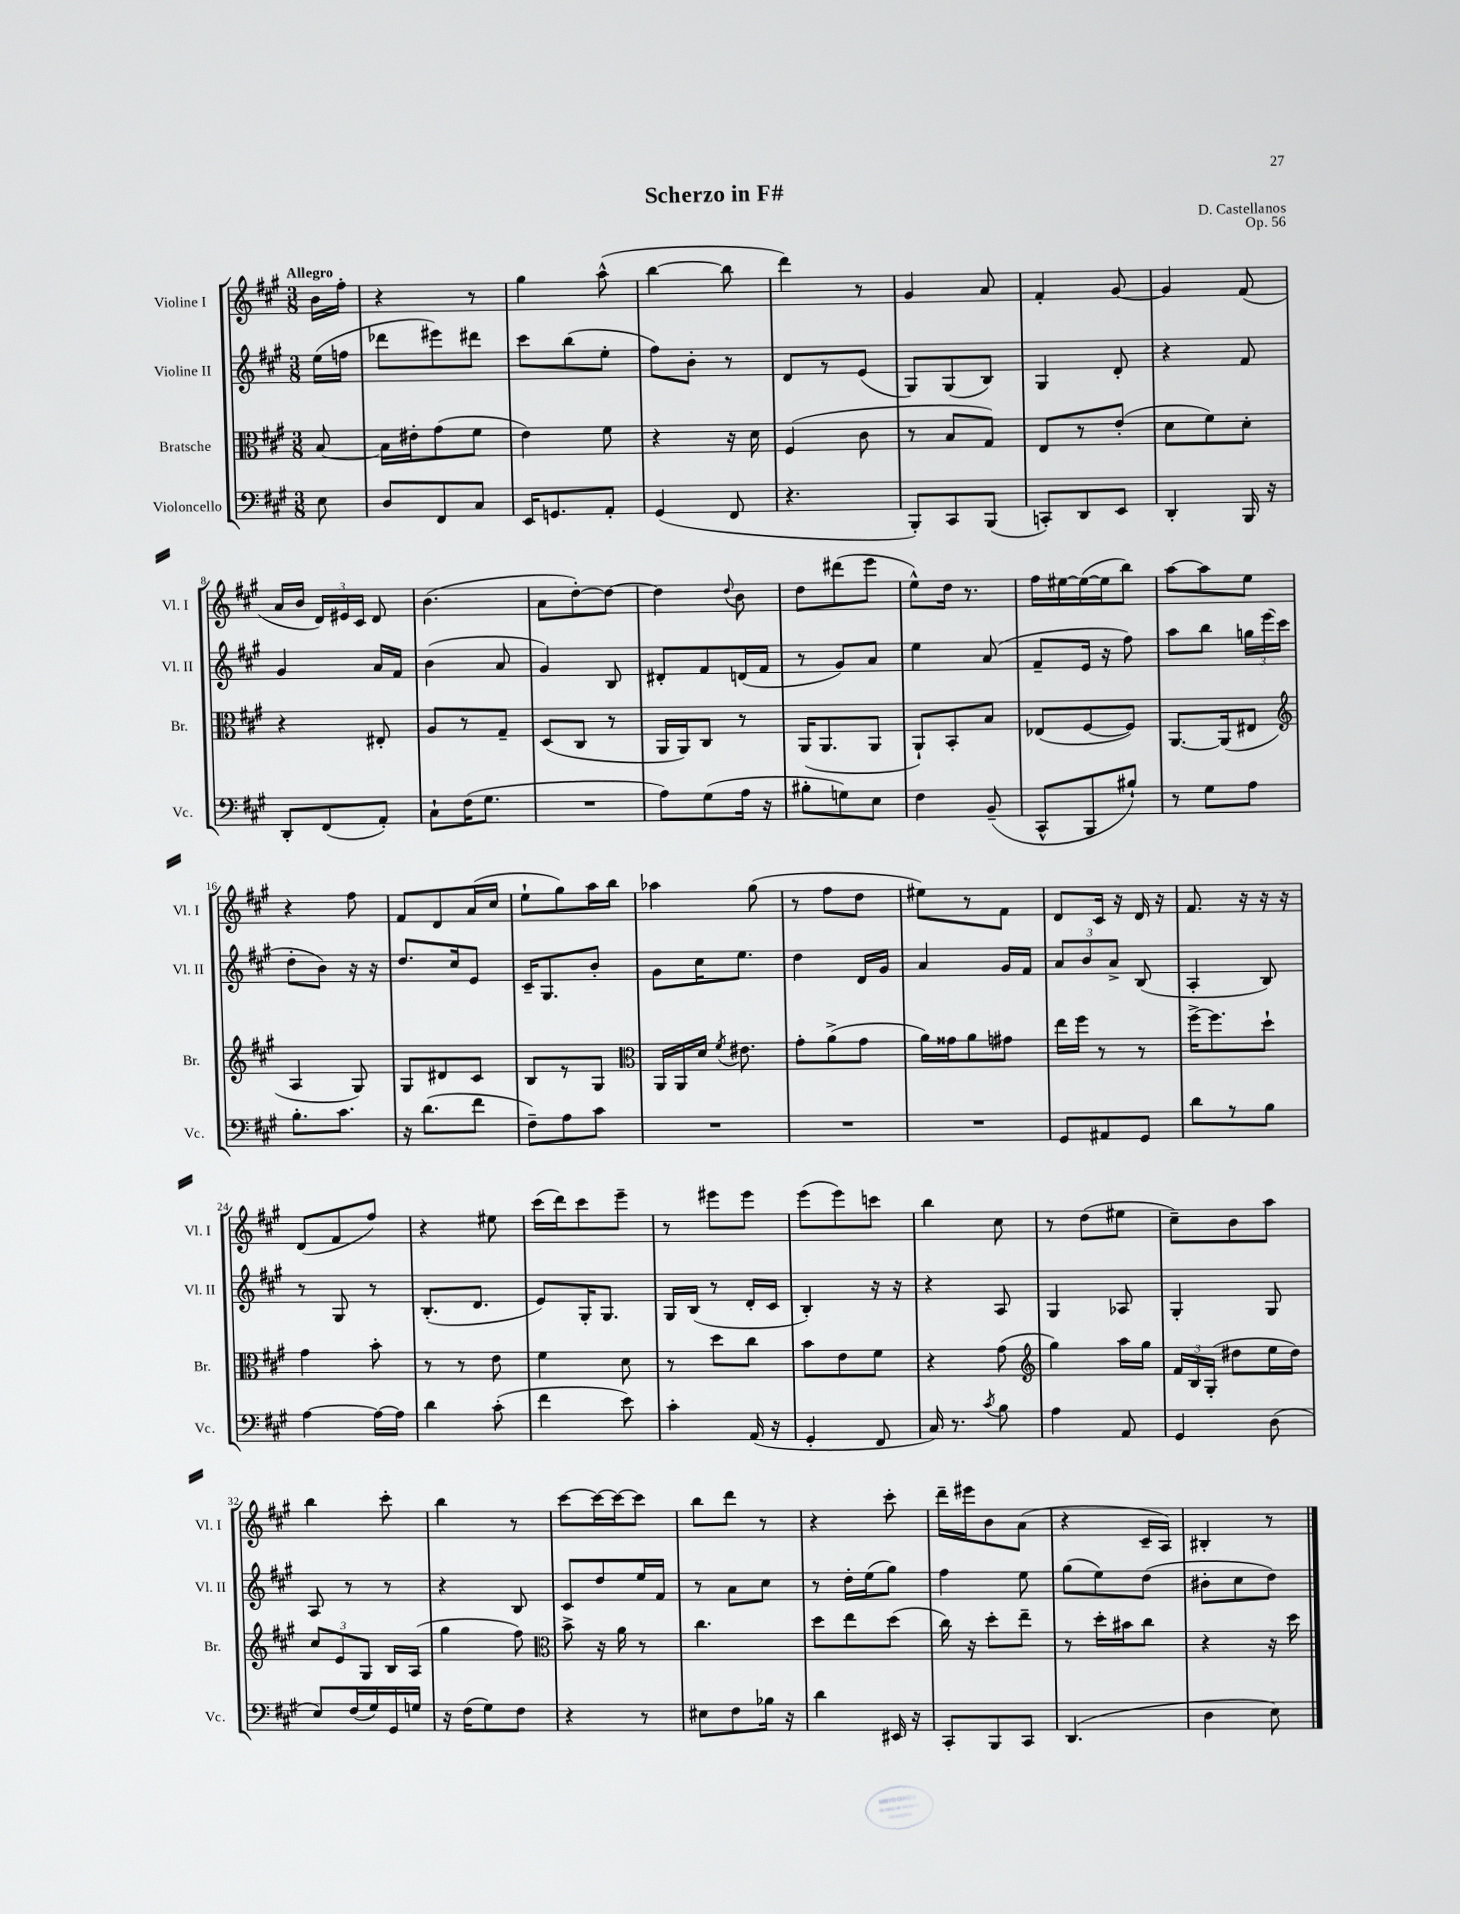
\header { title = "Scherzo in F#" composer = "D. Castellanos" opus = "Op. 56" }
<<
\new StaffGroup <<
\new Staff = "s0" \with { instrumentName = "Violine I" shortInstrumentName = "Vl. I" } {
    \clef treble \key a \major \numericTimeSignature \time 3/8 \partial 8 \tempo "Allegro"
    \autoBeamOff b'16[ fis''16]-. |
    r4 r8 |
    gis''4 a''8-^( |
    b''4~ b''8 |
    d'''4) r8 |
    gis'4 a'8 |
    fis'4-. gis'8~ |
    gis'4 fis'8( |
    a'16[ b'16] \tuplet 3/2 { d'16[) eis'16 cis'16] } d'8 |
    b'4.( |
    a'8[ d''8~-.) d''8]~ |
    d''4 \appoggiatura { d''8 } b'8 |
    d''8[ dis'''8( e'''8] |
    e''8[-^) d''16] r8. |
    fis''16[ eis''16~ eis''16~( eis''16 b''8]) |
    a''8[~ a''8 e''8] |
    r4 fis''8 |
    fis'8[ d'8 a'16( cis''16] |
    e''8[-! gis''8) a''16 b''16] |
    aes''4 gis''8( |
    r8 fis''8[ d''8] |
    eis''8[) r8 fis'8] |
    d'8[ cis'16] r16 d'16 r16 |
    fis'8. r16 r16 r16 |
    d'8[( fis'8 fis''8]) |
    r4 eis''8 |
    cis'''16[( d'''16) cis'''8 e'''8]-- |
    r8 eis'''8[ eis'''8] |
    e'''8[( e'''8) c'''8] |
    b''4 cis''8 |
    r8 d''8[( eis''8] |
    cis''8[--) b'8 a''8] |
    b''4 cis'''8-. |
    b''4 r8 |
    cis'''8[~ cis'''16~ cis'''16~ cis'''8] |
    b''8[ d'''8] r8 |
    r4 cis'''8-. |
    d'''16[-- eis'''16 b'8 a'8]( |
    r4 cis'16[-- a16]) |
    bis4-. r8 \bar "|." |
}
\new Staff = "s1" \with { instrumentName = "Violine II" shortInstrumentName = "Vl. II" } {
    \clef treble \key a \major \numericTimeSignature \time 3/8 \partial 8
    \autoBeamOff e''16[( f''16] |
    des'''8[ eis'''8) dis'''8] |
    cis'''8[ b''8( e''8]-. |
    fis''8[) b'8]-. r8 |
    d'8[ r8 e'8]( |
    gis8[) gis8( b8]) |
    gis4 d'8-. |
    r4 fis'8 |
    gis'4 a'16[ fis'16] |
    b'4( a'8 |
    gis'4) b8 |
    dis'8[-. fis'8 d'16( fis'16] |
    r8 gis'8[) a'8] |
    e''4 a'8( |
    fis'8[-- e'16] r16 fis''8) |
    a''8[ b''8] \tuplet 3/2 { g''16[ e'''16( cis'''16] } |
    d''8[-. b'8]) r16 r16 |
    d''8.[ cis''16 e'8] |
    cis'16[-- gis8. b'8]-. |
    gis'8[ cis''16 e''8.] |
    d''4 d'16[ gis'16] |
    a'4 gis'16[ fis'16] |
    \tuplet 3/2 { a'8[ b'8 a'8]-> } b8( |
    a4-. b8) |
    r8 gis8 r8 |
    b8.[-.( d'8.] |
    e'8[) gis16-. gis8.] |
    gis16[ b16]( r8 d'16[-. cis'16] |
    b4-.) r16 r16 |
    r4 a8 |
    gis4 aes8 |
    gis4-. gis8 |
    a8 r8 r8 |
    r4 b8 |
    cis'8[ d''8 e''16 fis'16] |
    r8 a'8[ cis''8] |
    r8 d''16[-. e''16( gis''8]) |
    fis''4 e''8 |
    gis''8[( e''8) d''8]( |
    bis'8[-. cis''8 d''8]) \bar "|." |
}
\new Staff = "s2" \with { instrumentName = "Bratsche" shortInstrumentName = "Br." } {
    \clef alto \key a \major \numericTimeSignature \time 3/8 \partial 8
    \autoBeamOff b8~ |
    b16[ eis'16-. gis'8( fis'8] |
    e'4) fis'8 |
    r4 r16 d'16 |
    fis4( cis'8 |
    r8 b8[ gis8]) |
    e8[ r8 e'8]-.( |
    d'8[ fis'8) d'8]-. |
    r4 eis8-. |
    a8[ r8 gis8]-- |
    d8[( cis8] r8 |
    a,16[ a,16) cis8] r8 |
    a,16[( a,8. a,8] |
    a,8[-!) b,8-. b8] |
    ees8[( fis8~ fis8]) |
    a,8.[~ a,16( eis8] |
    \clef treble a4 gis8) |
    gis8[ dis'8 cis'8] |
    b8[ r8 gis8] |
    \clef alto a,16[ a,16 d'16] \acciaccatura { fis'8 } eis'8. |
    gis'8[-. a'8->( gis'8] |
    a'16[) gisis'16 a'8 gis'8] |
    e''16[ fis''16] r8 r8 |
    fis''16[~-> fis''8. d''8]-! |
    gis'4 b'8-. |
    r8 r8 e'8 |
    fis'4 d'8 |
    r8 d''8[ cis''8] |
    b'8[ e'8 fis'8] |
    r4 gis'8( |
    \clef treble gis''4) a''16[ gis''16] |
    \tuplet 3/2 { fis'16[ b16 gis16]-.( } dis''8[ e''16 dis''16]) |
    \tuplet 3/2 { cis''8[ e'8 gis8] } b16[ a16]( |
    gis''4 fis''8) |
    \clef alto b'8-> r16 a'16 r8 |
    cis''4. |
    d''8[ e''8 d''8]( |
    cis''16) r16 d''8[-. e''8]-- |
    r8 d''16[-. bis'16 cis''8] |
    r4 r16 d''16 \bar "|." |
}
\new Staff = "s3" \with { instrumentName = "Violoncello" shortInstrumentName = "Vc." } {
    \clef bass \key a \major \numericTimeSignature \time 3/8 \partial 8
    \autoBeamOff e8 |
    d8[ fis,8 cis8] |
    e,16[ g,8. a,8]-. |
    gis,4( fis,8 |
    r4. |
    b,,8[-.) cis,8 b,,8]( |
    c,8[-.) d,8 e,8] |
    d,4-. b,,16 r16 |
    d,8[-. fis,8( a,8]-.) |
    cis8[-! fis16( gis8.] |
    R4. |
    a8[) gis8( a16] r16 |
    bis8[-. g8) e8] |
    fis4 b,8--( |
    cis,8[-^ b,,8 bis8]-!) |
    r8 gis8[ a8] |
    b8.[-. cis'8.] |
    r16 d'8.[( fis'8] |
    fis8[--) a8 cis'8] |
    R4. |
    R4. |
    R4. |
    gis,8[ ais,8 gis,8] |
    d'8[ r8 b8] |
    a4~ a16[~ a16] |
    d'4 cis'8-.( |
    fis'4 e'8) |
    cis'4-. a,16( r16 |
    gis,4-. fis,8 |
    cis16) r8. \acciaccatura { cis'8 } b8 |
    a4 a,8 |
    gis,4 d8( |
    e8[) fis16( gis16) gis,16 g16] |
    r16 fis16[( gis8) fis8] |
    r4 r8 |
    eis8[ fis8 bes16] r16 |
    d'4 eis,16 r16 |
    cis,8[-. b,,8 cis,8] |
    d,4.( |
    d4 e8) \bar "|." |
}
>>
>>
